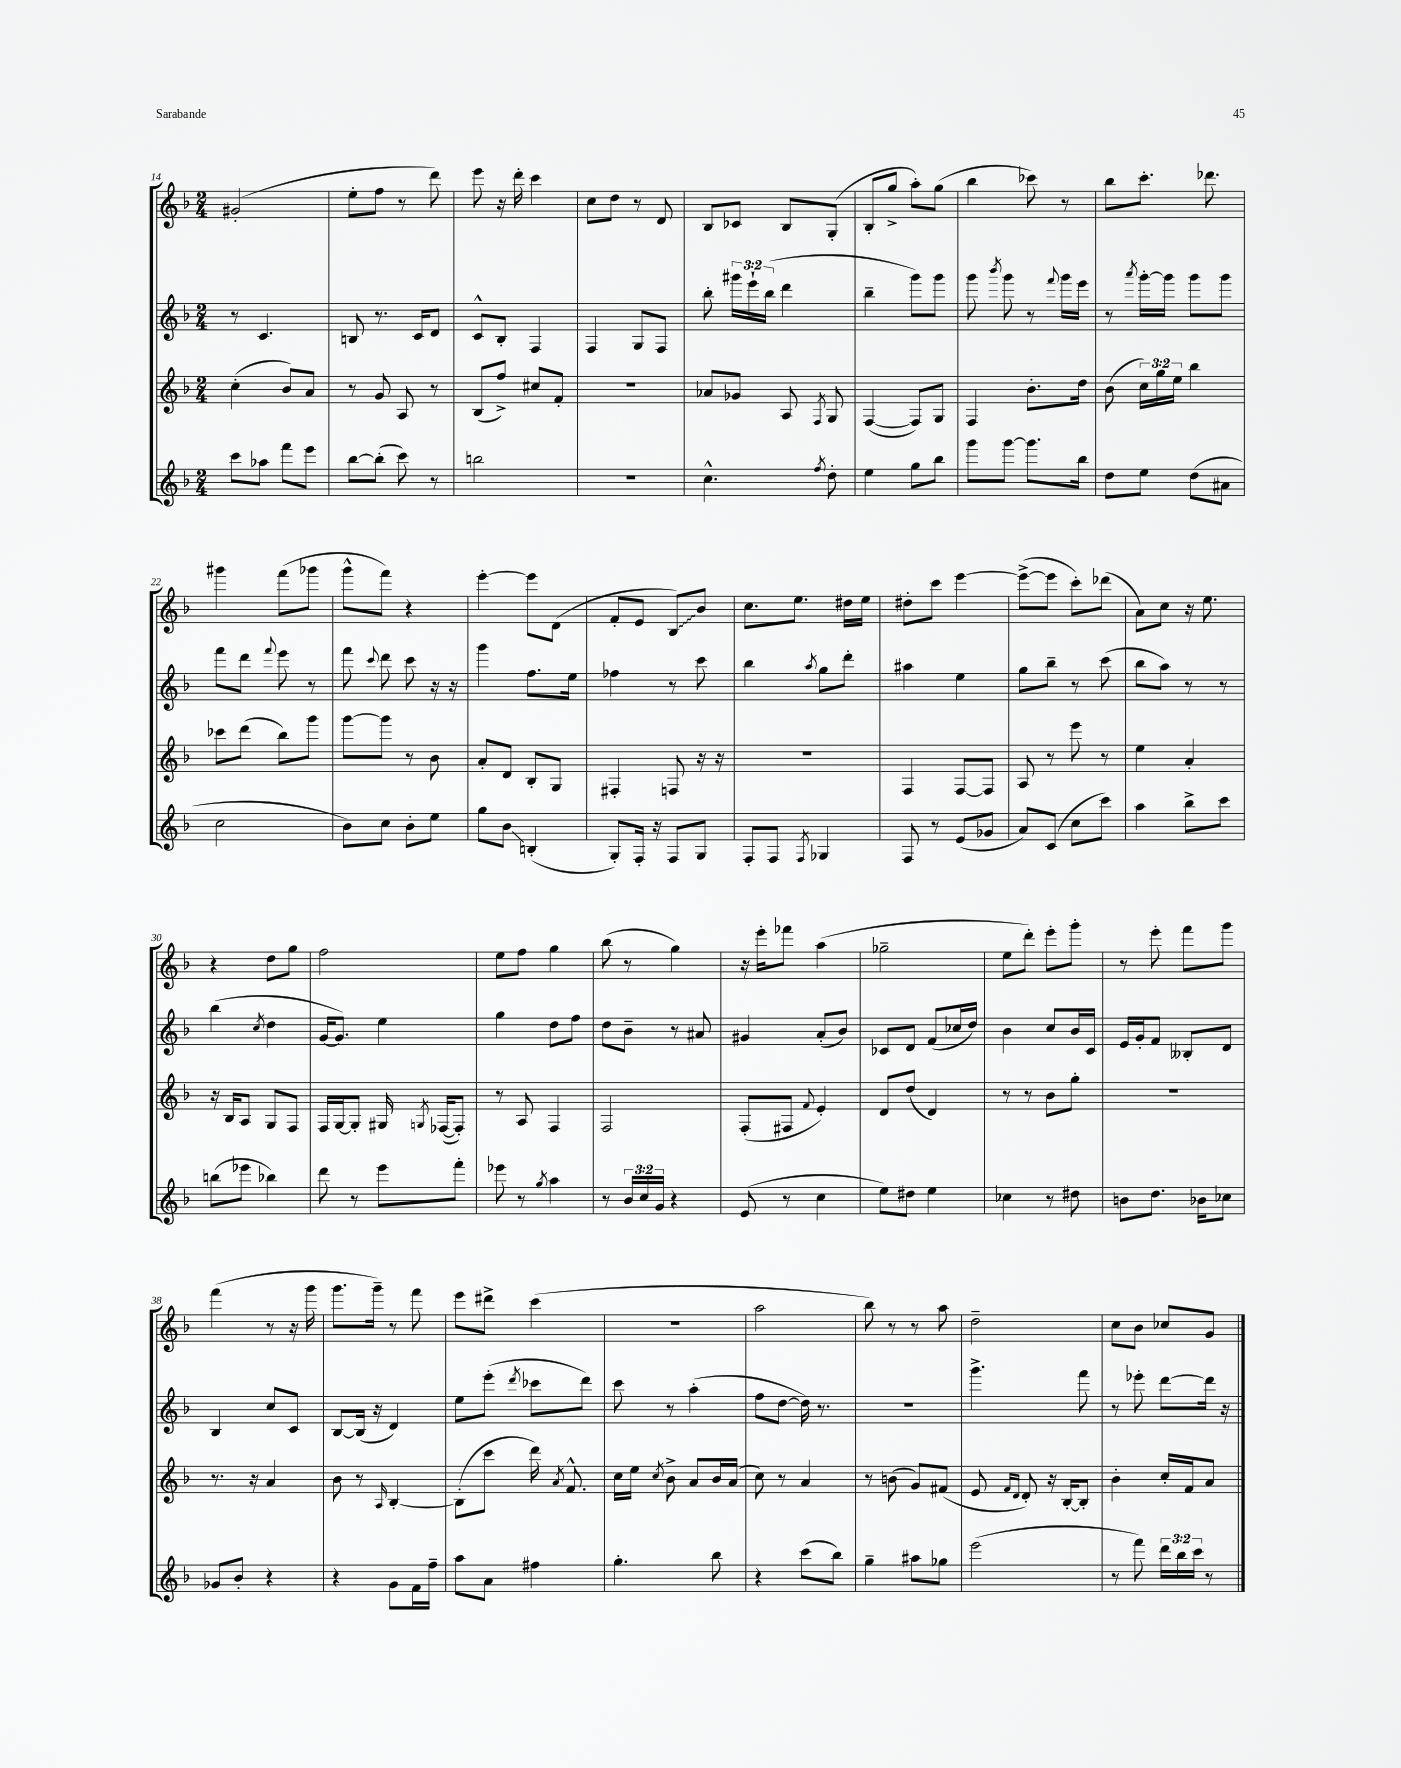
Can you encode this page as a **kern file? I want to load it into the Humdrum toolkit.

**kern	**kern	**kern	**kern
*staff4	*staff3	*staff2	*staff1
*clefG2	*clefG2	*clefG2	*clefG2
*k[b-]	*k[b-]	*k[b-]	*k[b-]
*M2/4	*M2/4	*M2/4	*M2/4
8ccc	(4cc'	8r	(2g#'
8aa-	.	4.c	.
8fff	8b-)	.	.
8eee	8a	.	.
=	=	=	=
[8bb-	8r	8B	8ee'
(8bb-']	8g	8.r	8ff
8ccc)	8A	.	8r
.	.	16c	.
8r	8r	8d	8ddd)
=	=	=	=
2bb	(8B-	8c^^	8eee
.	8ff^)	8B-'	16r
.	.	.	16ddd'
.	8cc#	4F	4ccc
.	8f'	.	.
=	=	=	=
2r	2r	4F	8cc
.	.	.	8dd
.	.	8G	8r
.	.	8F	8d
=	=	=	=
4.cc^^	8a-	8bb-'	8B-
.	8g-	24ggg#	8c-
.	.	24eee`	.
.	.	(24bb-	.
.	8A	4ddd	8B-
8qff	8qF	.	.
8dd'	8G	.	(8G'
=	=	=	=
4ee	([4F	4bb-~	8B-'
.	.	.	8gg^
8gg	8F])	8ggg)	8aa')
8bb-	8G	8ggg	(8gg
=	=	=	=
8ggg	4F	8ggg	4bb-
.	.	8qbbb-	.
[8ggg	.	8ggg	.
8.ggg]	8.b-'	8r	8ccc-)
.	.	8qqfff	.
.	.	16ggg	8r
16bb-	16dd	16eee	.
=	=	=	=
8dd	(8b-	8r	8bb-
.	.	8qaaa	.
8ee	24cc)	[16ggg'	8.ccc'
.	24gg	.	.
.	.	16ggg]	.
.	24ee	.	.
(8dd	4bb-	8ggg	.
.	.	.	8.ddd-
8a#	.	8ggg	.
=	=	=	=
2cc	8ccc-	8fff	4ggg#
.	(8ddd	8ddd	.
.	.	8qqfff	.
.	8bb-)	8eee	(8fff
.	8ggg	8r	8ggg-
=	=	=	=
8b-)	[8ggg	8fff	8ggg^^
.	.	8qqccc	.
8cc	8ggg]	8ddd	8fff)
8b-'	8r	8ccc	4r
8ee	8b-	16r	.
.	.	16r	.
=	=	=	=
8gg	8a'	4ggg	[4eee'
8b-	8d	.	.
(4B'	8B-'	8.ff	8eee]
.	8G	.	(8d
.	.	16ee	.
=	=	=	=
8G')	4F#'	4ff-	8f'
16F'	.	.	8e
16r	.	.	.
8F	8F	8r	8B-)
8G	16r	8ccc	8b-
.	16r	.	.
=	=	=	=
8F'	2r	4bb-	8.cc
8F	.	.	.
.	.	.	8.ee
8qF	.	8qaa	.
4G-	.	8gg	.
.	.	8ddd'	16dd#
.	.	.	16ee
=	=	=	=
8F	4F	4aa#	8dd#'
8r	.	.	8ccc
(8e	[8F	4ee	[4eee
8g-	8F]	.	.
=	=	=	=
8a)	8A	8gg	(8eee^_
(8c	8r	8bb-~	8eee]
8cc	8eee	8r	8ccc')
8ccc)	8r	(8ccc	(8ddd-
=	=	=	=
4aa	4ee	8bb-	8a)
.	.	8aa)	8cc
8bb-^	4a'	8r	16r
.	.	.	8.ee
8ccc	.	8r	.
=	=	=	=
(8bb	16r	(4bb-	4r
.	16B-	.	.
8eee-	8A	.	.
.	.	8qcc	.
4bb-)	8G	4dd	8dd
.	8F	.	8gg
=	=	=	=
8ddd	16F	[16g	2ff
.	[16G	8.g])	.
8r	8G']	.	.
8eee	16G#	4ee	.
.	8qG	.	.
.	([16F-	.	.
8fff'	8F-'])	.	.
=	=	=	=
8eee-	8r	4gg	8ee
8r	8A	.	8ff
8qgg	.	.	.
4aa	4F	8dd	4gg
.	.	8ff	.
=	=	=	=
8r	2F	8dd	(8bb-
24b-	.	8b-~	8r
24cc	.	.	.
24g	.	.	.
4r	.	8r	4gg)
.	.	8a#	.
=	=	=	=
(8e	(8F'	4g#	16r
.	.	.	16eee'
8r	8F#	.	8fff-
.	8qqf	.	.
4cc	4e')	(8a'	(4aa
.	.	8b-)	.
=	=	=	=
8ee)	8d	8c-	2gg-~
8dd#	(8dd	8d	.
4ee	4d)	(8f	.
.	.	16cc-	.
.	.	16dd)	.
=	=	=	=
4cc-	8r	4b-	8ee
.	8r	.	8ddd')
8r	8b-	8cc	8eee'
8dd#	8gg'	16b-	8ggg'
.	.	16c	.
=	=	=	=
8b	2r	16e	8r
.	.	16g'	.
8.dd	.	8f	8eee'
.	.	8B--'	8fff
16b-	.	.	.
8cc-	.	8d	8ggg
=	=	=	=
8g-	8.r	4B-	(4fff
8b-'	.	.	.
.	16r	.	.
4r	4a	8cc	8r
.	.	8c	16r
.	.	.	16ggg
=	=	=	=
4r	8b-	[8B-	8.ggg
.	8r	(16B-]	.
.	.	16r	16ggg~)
.	16qqA	.	.
8g	[4B-'	4d)	8r
16f	.	.	8fff
16ff~	.	.	.
=	=	=	=
8aa	(8B-']	8ee	8eee
8a	8ccc	(8eee'	8ddd#^
.	.	8qddd	.
4ff#	16ddd)	8ccc-	(4ccc
.	8qa	.	.
.	8.f^^	.	.
.	.	8ddd)	.
=	=	=	=
4.gg'	16cc	8ccc	2r
.	16ee	.	.
.	8qcc	.	.
.	8b-^	8r	.
.	8a	(4aa'	.
8bb-	16b-	.	.
.	(16a	.	.
=	=	=	=
4r	8cc)	8ff	2aa
.	8r	[8dd	.
(8ccc	4a	16dd])	.
.	.	8.r	.
8bb-)	.	.	.
=	=	=	=
4gg~	8r	2r	8bb-)
.	(8b	.	8r
8aa#	8g)	.	8r
8gg-	(8f#	.	8aa
=	=	=	=
(2eee	8e	4.ggg^	2dd~
.	16qqf	.	.
.	16qqd	.	.
.	8d')	.	.
.	16r	.	.
.	[16B-'	.	.
.	8B-']	8fff	.
=	=	=	=
8r	4b-'	8r	8cc
8fff)	.	8eee-'	8b-
24ddd	16cc'	[8ddd	8cc-
24bb-	.	.	.
.	16f	.	.
24ccc	.	.	.
8r	8a	16ddd]	8g
.	.	16r	.
==	==	==	==
*-	*-	*-	*-
